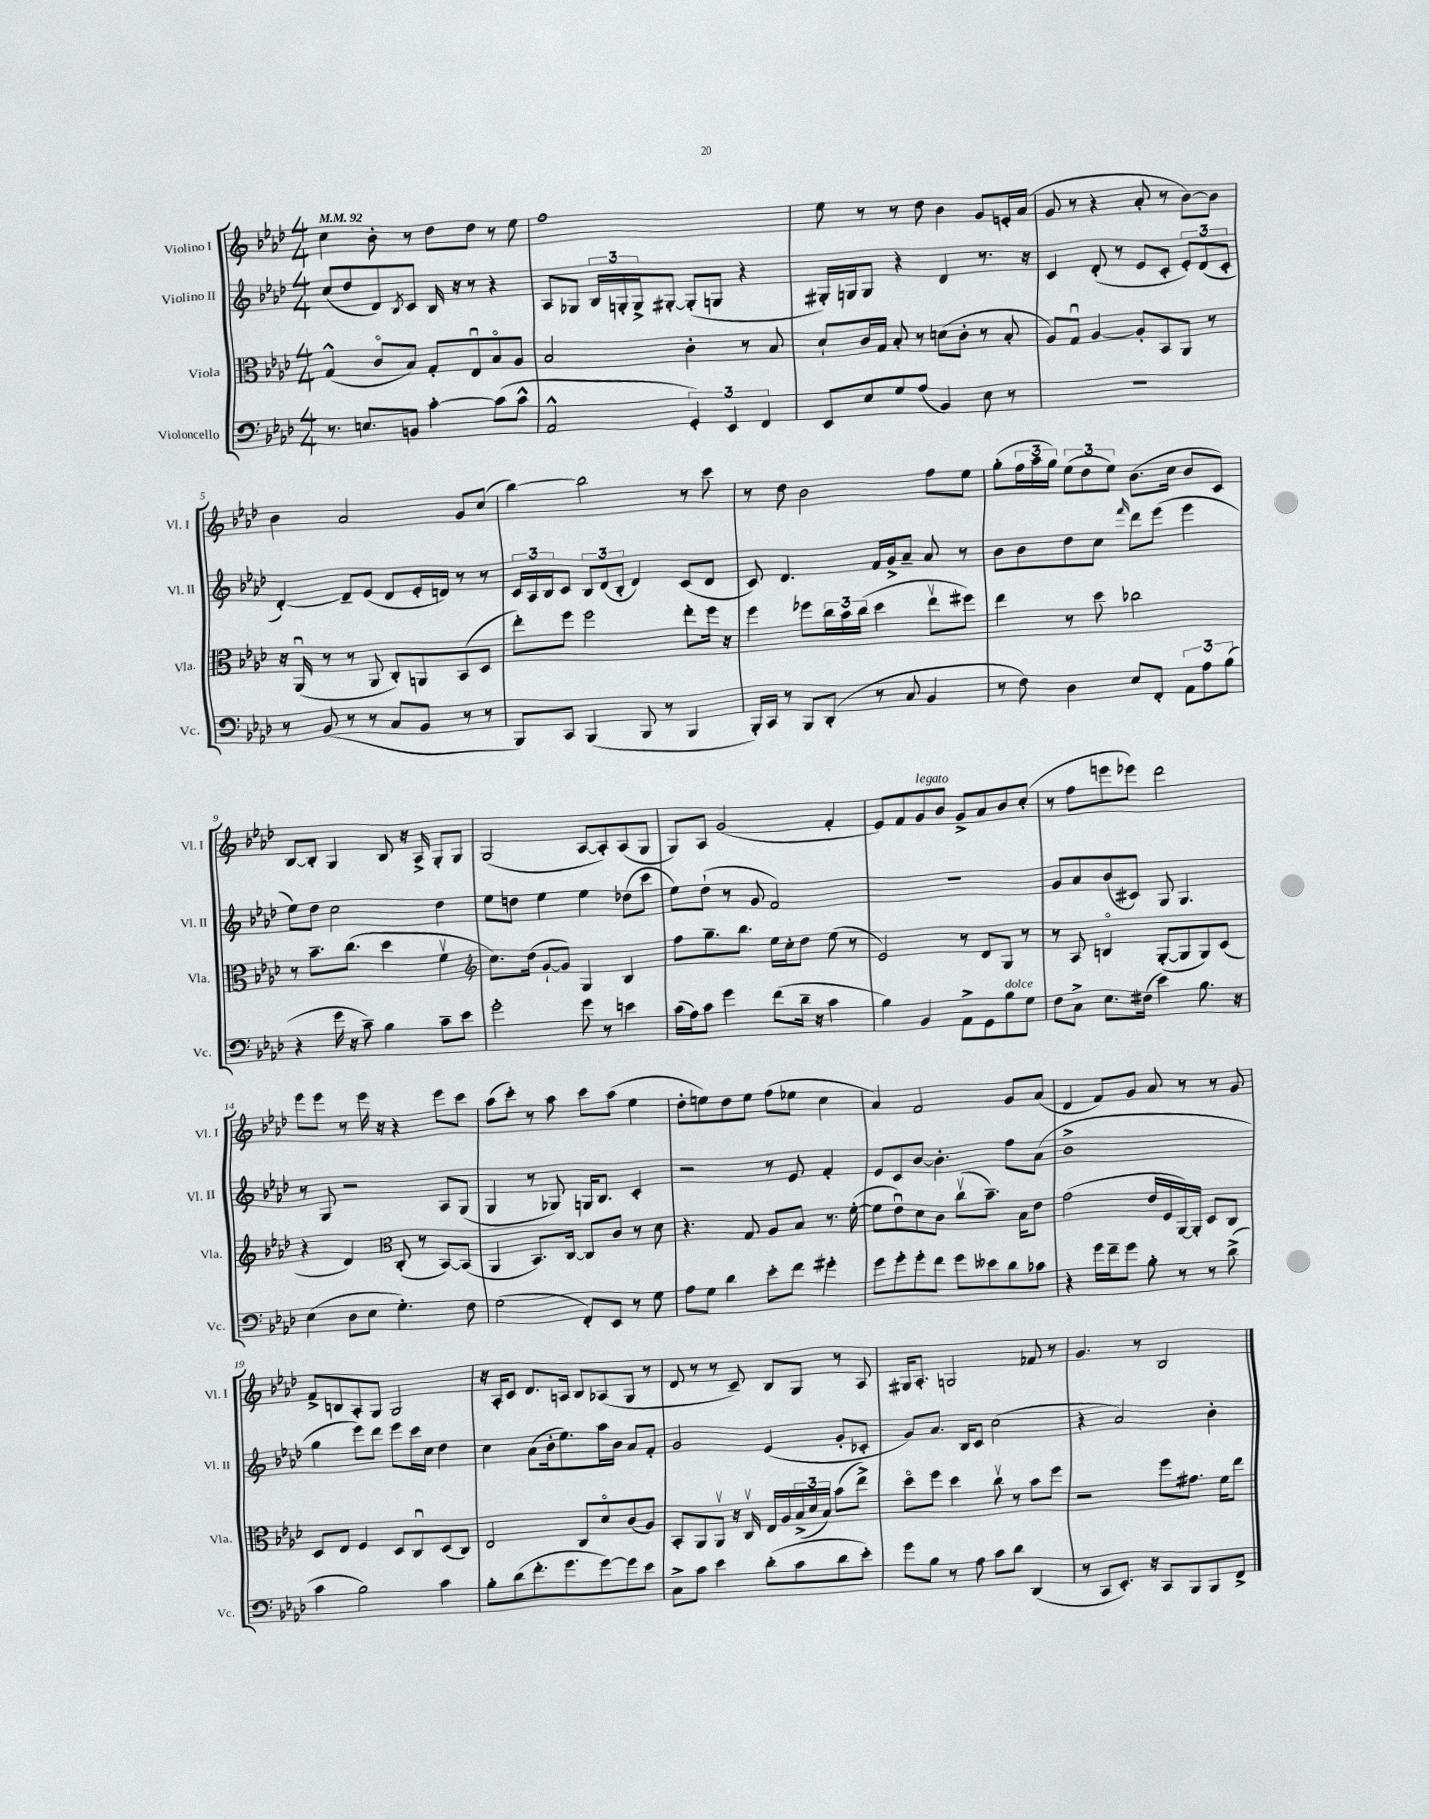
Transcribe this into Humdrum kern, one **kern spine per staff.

**kern	**kern	**kern	**kern
*staff4	*staff3	*staff2	*staff1
*clefF4	*clefC3	*clefG2	*clefG2
*k[b-e-a-d-]	*k[b-e-a-d-]	*k[b-e-a-d-]	*k[b-e-a-d-]
*M4/4	*M4/4	*M4/4	*M4/4
*MM92	*MM92	*MM92	*MM92
8.r	(4G^^	(8cc	4cc
.	.	8dd-	.
8.E	.	.	.
.	8co	8d-)	8b-'
.	.	8qB-	.
8BB	8B-)	8c	8r
[4c'	8G'	16B-	8dd-
.	.	16r	.
.	8E-u	8r	8dd-
(8c]	8B-o	4r	8r
8c^^	8A-	.	8ee-
=	=	=	=
2AA-^^	2B-	8A-	1ff
.	.	8G-	.
.	.	24B-	.
.	.	24G'	.
.	.	24G^	.
.	.	[8G#'	.
6GG')	4c'	(8G#']	.
.	.	8G	.
6EE-	.	.	.
.	8r	4r	.
6FF	.	.	.
.	8B-	.	.
=	=	=	=
8EE-	8d-`	16G#')	8ee-
.	.	16G	.
8E-	16c	8G	8r
.	16G	.	.
8G	8B-'	4r	8r
(8A-	8r	.	8dd-
4BB-)	(8d	4d-	4b-
.	8c'	.	.
8E-	8r	8.r	8g
8r	8B-'	.	16e'
.	.	16r	(16a-
=	=	=	=
1r	8A-)	4c	8g
.	8Gu	.	8r
.	[4A-	(8d-'	4r
.	.	8r	.
.	8A-']	8e-	8a-'
.	8BB-	8c'	8r
.	8AA-	12e-')	[8b-)
.	.	(12d-	.
.	8r	.	8b-]
.	.	12c'	.
=	=	=	=
8r	16r	[4d-')	4b-
.	(16AA-u	.	.
(8BB-	8r	.	.
8r	8r	8d-~]	2a-
8r	8AA-	(8e-	.
8C	8C')	8d-	.
8BB-	8AA	16e-'	.
.	.	16d)	.
8r	(8BB-	8r	8g
8r	8D-	8r	(8cc
=	=	=	=
8BBB-)	8ee-')	24c	[4bb-)
.	.	24A-	.
.	.	24B-	.
8CC	8ff	8c	.
(4BBB-	2ff	12B-	2bb-]
.	.	(12d-	.
.	.	12B-'	.
8BBB-	.	4d-)	.
8r	.	.	.
4BBB-	8ee-'	(8c	8r
.	16ff	8d-	8ccc
.	16r	.	.
=	=	=	=
16BBB-')	4ff	8c)	8r
16CC	.	.	.
8r	.	4.d-	8dd-
8BBB-	8ff-	.	2b-
(8DD-'	24cc	.	.
.	24b-	.	.
.	(24cc	.	.
8r	4dd-	16f	.
.	.	16g^	.
8C	.	8a-~	.
4BB-	8ee-v	8a-	8ff
.	8ff#)	8r	8ee-
=	=	=	=
8r	4ee-	8b-	(8gg'
8F)	.	8b-	24ff
.	.	.	24aa-
.	.	.	24gg)
4D-	8r	8dd-	(12ee-
.	.	.	12dd-
.	8dd-	8cc	.
.	.	.	12ee-)
.	.	16qqfff	.
8E-	2cc-	8ddd-	(8.b-
8FF'	.	(8eee-	.
.	.	.	16cc
12AA-	.	4eee-	8b-
12A-	.	.	.
.	.	.	8c)
(12B-	.	.	.
=	=	=	=
4r	8r	8ee-)	[8B-
.	8.b-~	8dd-	8B-']
16g	.	2cc	4G
16r	(8.cc	.	.
8c~)	.	.	.
4B-	4dd-	.	8B-
.	.	.	16r
.	.	.	16A-^
8c~	4fv	4dd-	8G'
8e-	.	.	8G
=	=	=	=
*	*clefG2	*	*
2g'	8.cc)	8ee-	(2G
.	.	8dd	.
.	(16dd-	.	.
.	[8g`	4ee-	.
.	8g])	.	.
8g	4G	4ee-	[8A-
8r	.	.	8A-'])
4e	4B-	(8dd-	(8A-
.	.	8ccc	8G
=	=	=	=
(16c	8ff	8ee-)	8G)
16A-)	.	.	.
8c	8.gg~	(8dd-`	8A-
4g	.	8r	(2g
.	8.bb-	.	.
.	.	8g	.
(8f	16ee-	2f)	.
.	16cc'	.	.
16d-~	8dd-	.	.
16r	.	.	.
4c	(8ee-	.	4f'
.	8r	.	.
=	=	=	=
4B-)	2e-)	1r	8e-)
.	.	.	8f
4BB-	.	.	8g
.	.	.	8b-
8AA-^	8r	.	8g^
8GG	8d-	.	8a-
8B-	8G	.	8b-
8G	8r	.	(8cc'
=	=	=	=
8F	8r	8g	8r
8C^	8A-	8a-	8ff
8.E-	4Bo	(8b-	8eee
.	.	8c#)	8eee-)
(16F#	.	.	.
4e-)	([8G'	8G	2ddd-
.	8G]	4.G	.
8.B-	8G)	.	.
.	(8c	.	.
16r	.	.	.
=	=	=	=
(4E-	4r	8r	8eee-
.	.	8G	8eee-
8D-	4d-)	2r	8r
8E-	.	.	16eee-
.	.	.	16r
*	*clefC3	*	*
4.G')	(8C'	.	4r
.	8r	.	.
.	[8BB-)	8A-	8eee-
8F	(8BB-]	(8G	8ccc
=	=	=	=
(2G	4AA-	4G	(8aa-
.	.	.	8ccc')
.	8.BB-)	8r	8r
.	.	8G-)	8aa-
.	[16C	.	.
8FF')	8C]	16G	8ccc
.	.	8.B-	.
8EE-	8c	.	(8aa-
8r	8r	4c'	4ee-
8G	8d-	.	.
=	=	=	=
8A-	4.r	2r	8dd-'
8G	.	.	8ee)
4d-	.	.	8dd-
.	8G	.	8ee
8e-'	8A-	8r	(8ff
8f	8B-	8e-	8ee-
4g#'	8.r	4f'	4cc
.	([16f'	.	.
=	=	=	=
8g	8f]	8e-	4a-)
8g'	8e-u)	8c	.
8g'	8d-	[8b-	2f
8f	8c	4.b-']	.
8g	(8ccv	.	.
8e--	8.b-~)	.	.
8d-	.	8ff	8g
.	16B-	.	.
8c-	8e-	(8a-	(8a-
=	=	=	=
4r	(2g	1b-^	4d-
16g	.	.	8f)
16f~	.	.	.
8g	.	.	8g
8B-'	16e-	.	8a-
.	16F	.	.
8r	[16AA-)	.	8r
.	16AA-']	.	.
8r	8D-	.	8r
(8d-^	8C	.	8g
=	=	=	=
4c	8D-	4gg	8f^
.	8E-	.	8B
2B-)	4F	8eee-)	8A-'
.	.	8ddd-	8G
.	8D-	8eee-	2G
.	8Cu	16ccc	.
.	.	16cc	.
4c	(8D-	4dd-	.
.	8C)	.	.
=	=	=	=
8B-'	2E-	4cc	16r
.	.	.	16A-'
(8d-	.	.	8c
8.f'	.	(8a-	8.d-
.	.	16b-'	.
8.g	.	8.ee-)	16A
.	8C	.	8B-
[8g)	8d-o	16aa-	(8A-
.	.	16b-	.
8g]	(8c	8a-	8G
8e-	8A-)	8f'	8r
=	=	=	=
8C^	8BB-'	2g	8d-
8c	8AA-	.	8r
4e-	8AA-v	.	8r
.	16r	.	8c~)
.	16Cv	.	.
(8d-'	16E-	(4e-	8B-
.	16A-	.	.
8c	(24B-^	.	8G
.	24d-	.	.
.	24B-)	.	.
8d-	(8b-	8g'	8r
8e-')	8ee-^)	8c-'	8A-
=	=	=	=
8g	8dd-o	8g)	16G#
.	.	.	8.A-'
8B-	8ff	8.a-	.
8r	4dd-	.	2G
.	.	16B-	.
8A-	.	8c	.
8c	8ccv	(2cc	.
8d-	8r	.	.
(4DD-	8b-	.	8f-
.	8ff	.	8r
=	=	=	=
8r	2r	4r	4.g
8CC	.	.	.
8.EE-')	.	2a-)	.
.	.	.	8r
16r	.	.	.
8CC	8ff	.	2B-
8BBB-	8.g#	.	.
8BBB-	.	4b-'	.
.	16f	.	.
8FF^	8ee-	.	.
==	==	==	==
*-	*-	*-	*-
